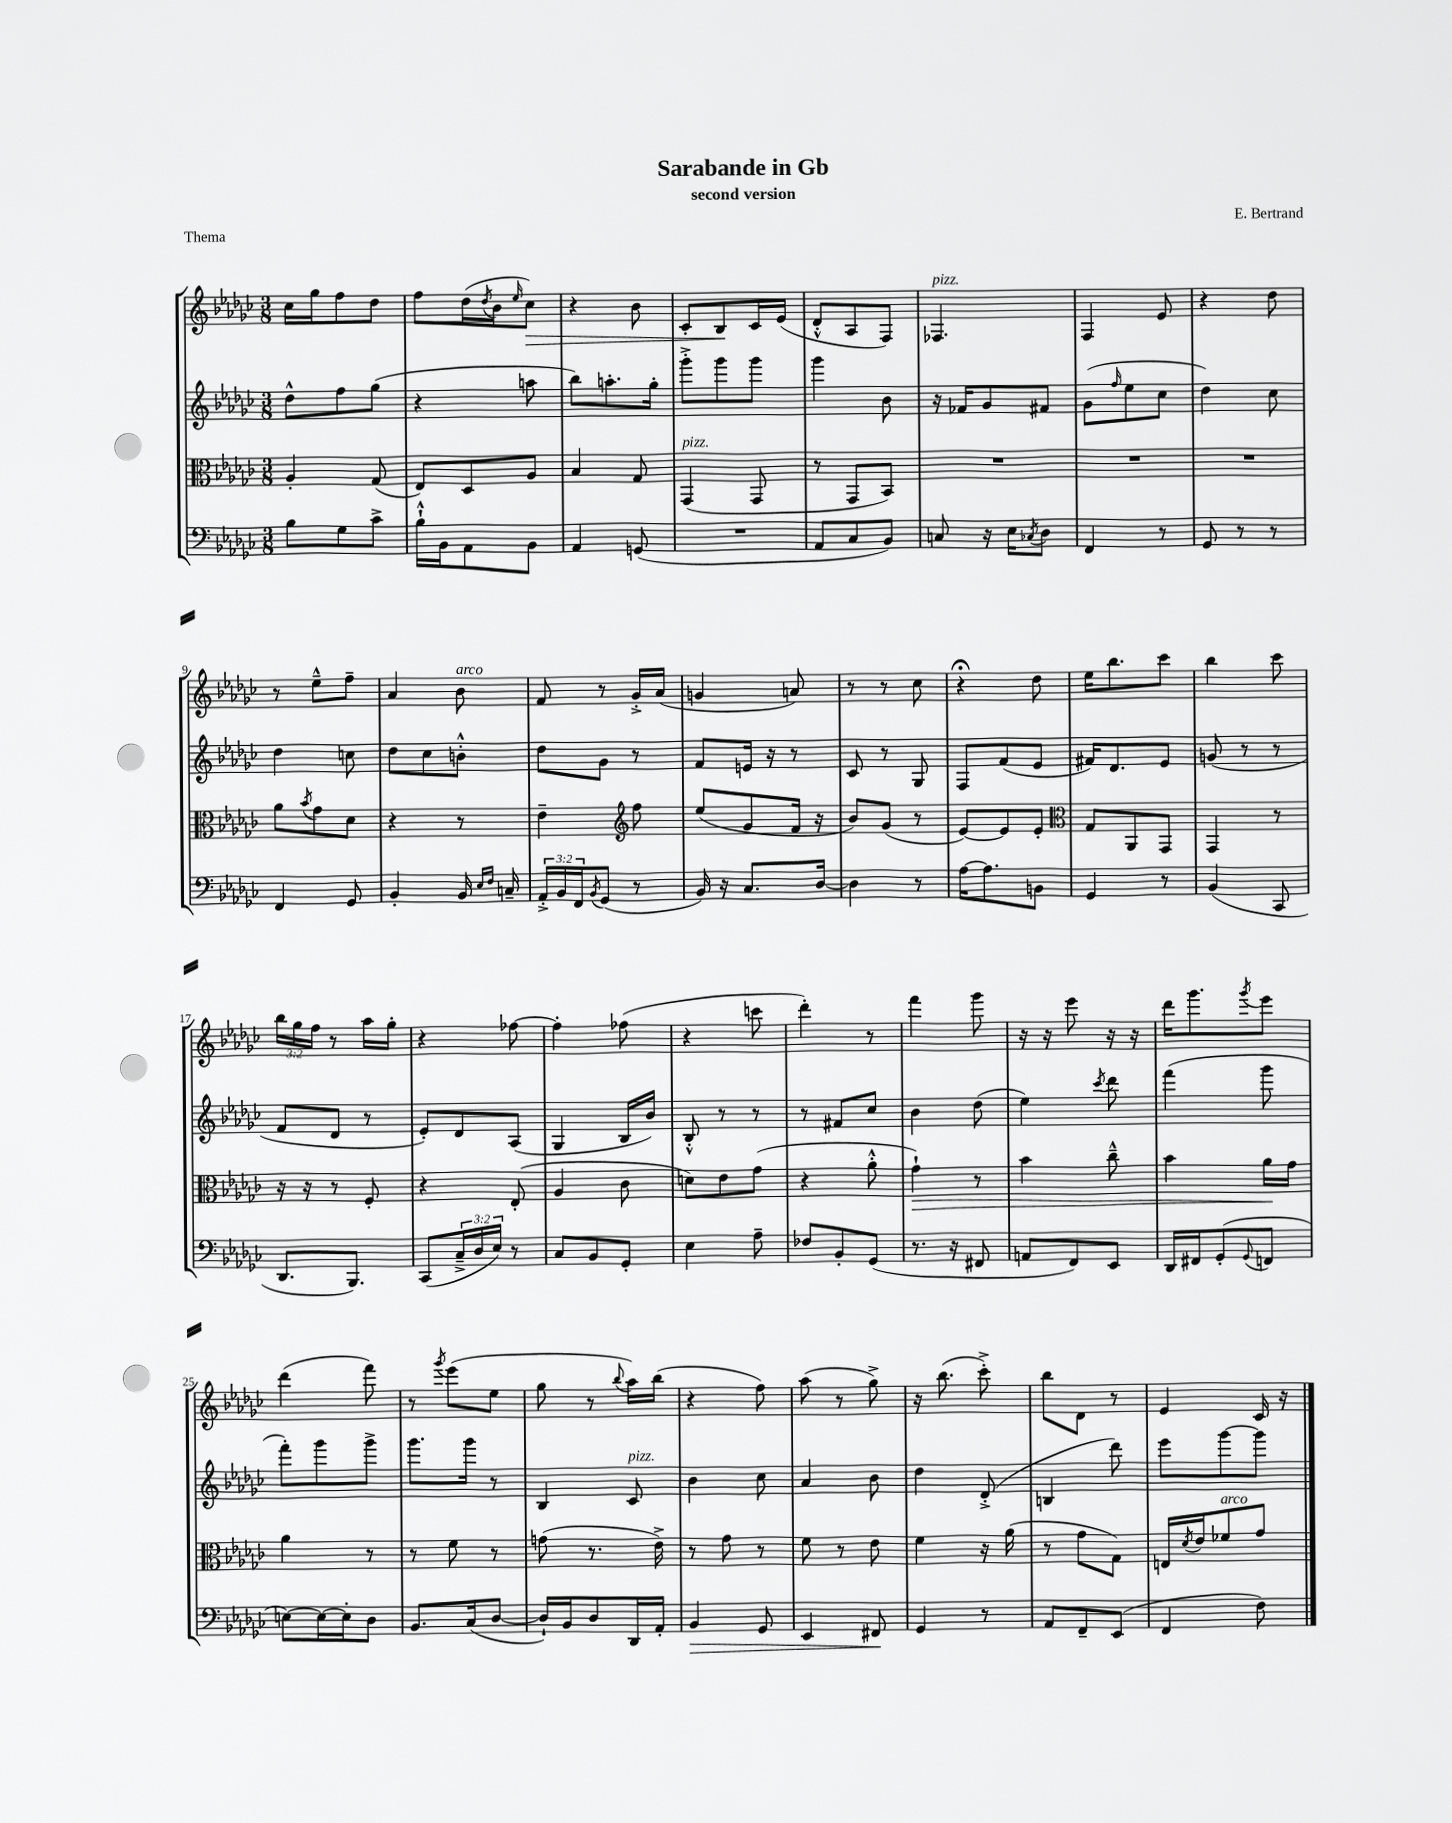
\header { title = "Sarabande in Gb" composer = "E. Bertrand" subtitle = "second version" piece = "Thema" }
<<
\new StaffGroup <<
\new Staff = "s0" {
    \clef treble \key ges \major \numericTimeSignature \time 3/8 \override Staff.TupletNumber.text = #tuplet-number::calc-fraction-text
    ces''16 ges''16 f''8 des''8 |
    f''8 des''16( \acciaccatura { des''8 } bes'16 \grace { ees''16 } ces''8\>) |
    r4 bes'8 |
    ces'8-. bes8\! ces'16 ees'16( |
    des'8-.-^ aes8 f8) |
    fes4.^\markup { \italic "pizz." } |
    f4 ees'8 |
    r4 des''8 |
    r8 ees''8---^ f''8-- |
    aes'4 bes'8^\markup { \italic "arco" } |
    f'8 r8 ges'16-.-> aes'16( |
    g'4 a'8) |
    r8 r8 ces''8 |
    r4\fermata des''8 |
    ees''16 bes''8. ces'''8 |
    bes''4 ces'''8 |
    \tuplet 3/2 { bes''16 ges''16 f''16 } r8 aes''16 ges''16-. |
    r4 fes''8~ |
    fes''4-. fes''8( |
    r4 c'''8 |
    des'''4-.) r8 |
    f'''4 ges'''8 |
    r16 r16 ees'''8 r16 r16 |
    des'''16 ges'''8. \acciaccatura { ges'''8 } ees'''8 |
    des'''4( f'''8) |
    r8 \acciaccatura { ges'''8 } ees'''8( ees''8 |
    ges''8 r8 \appoggiatura { bes''8 } aes''16) bes''16( |
    r4 f''8) |
    aes''8( r8 ges''8->) |
    r16 bes''8.( ces'''8-.->) |
    bes''8 des'8 r8 |
    ees'4 ces'16 r16 \bar "|." |
}
\new Staff = "s1" {
    \clef treble \key ges \major \numericTimeSignature \time 3/8
    des''8-^ f''8 ges''8( |
    r4 a''8 |
    bes''8) a''8.-. ges''16-. |
    ges'''8-.-> ges'''8 ges'''8 |
    ges'''4 bes'8 |
    r16 fes'16 ges'8 fis'8 |
    ges'8( \grace { f''16 } ees''8 ces''8 |
    des''4) ces''8 |
    des''4 c''8 |
    des''8 ces''8 b'8-.-^ |
    des''8 ges'8 r8 |
    f'8 e'16 r16 r8 |
    ces'8 r8 ges8 |
    f8 f'8( ees'8 |
    fis'16) des'8. ees'8 |
    g'8( r8 r8 |
    f'8 des'8 r8 |
    ees'8-.) des'8 aes8( |
    ges4 bes16 bes'16) |
    bes8-.-^ r8 r8 |
    r8 fis'8 ces''8 |
    bes'4 des''8( |
    ees''4) \acciaccatura { ces'''8 } des'''8 |
    f'''4( ges'''8 |
    f'''8-.) ges'''8 ges'''8-> |
    ges'''8. ges'''16 r8 |
    bes4 ces'8^\markup { \italic "pizz." } |
    bes'4 ces''8 |
    aes'4 bes'8 |
    des''4 des'8-.->( |
    b4 des'''8) |
    ees'''8 ges'''8~ ges'''8 \bar "|." |
}
\new Staff = "s2" {
    \clef alto \key ges \major \numericTimeSignature \time 3/8
    aes4-. ges8( |
    ees8) des8 aes8 |
    bes4 ges8 |
    ges,4^\markup { \italic "pizz." }( ges,8 |
    r8 ges,8 bes,8) |
    R4. |
    R4. |
    R4. |
    aes'8 \acciaccatura { bes'8 } ges'8 des'8 |
    r4 r8 |
    ees'4-- \clef treble f''8 |
    ees''8( ges'8 f'16 r16 |
    bes'8) ges'8( r8 |
    ees'8~) ees'8 ees'8-. |
    \clef alto ges8 aes,8 ges,8 |
    ges,4 r8 |
    r16 r16 r8 f8-. |
    r4 ees8-.( |
    aes4 ces'8 |
    d'8) ees'8 ges'8( |
    r4 aes'8-.-^ |
    ges'4-!\>) r8 |
    bes'4 ces''8---^ |
    bes'4 aes'16\! ges'16 |
    aes'4 r8 |
    r8 f'8 r8 |
    g'8( r8. ees'16->) |
    r8 ges'8 r8 |
    f'8 r8 ees'8 |
    f'4 r16 aes'16( |
    r8 ges'8 ges8) |
    e16 \acciaccatura { des'8 } ees'16 fes'8^\markup { \italic "arco" } ges'8 \bar "|." |
}
\new Staff = "s3" {
    \clef bass \key ges \major \numericTimeSignature \time 3/8 \override Staff.TupletNumber.text = #tuplet-number::calc-fraction-text
    bes8 ges8 ces'8-> |
    bes16-!-^ bes,16 aes,8 bes,8 |
    aes,4 g,8( |
    R4. |
    aes,8 ces8 bes,8) |
    c8 r16 ees16 \acciaccatura { ces8 } des8 |
    f,4 r8 |
    ges,8 r8 r8 |
    f,4 ges,8 |
    bes,4-. bes,16 \grace { ees16 f16 } c16-- |
    \tuplet 3/2 { aes,16-.-> bes,16 f,16 } \acciaccatura { bes,8 } ges,8( r8 |
    bes,16) r16 ces8. des16~ |
    des4 r8 |
    aes16~ aes8. b,8 |
    ges,4 r8 |
    bes,4( ces,8 |
    des,8. bes,,8.) |
    ces,8( \tuplet 3/2 { ces16---> des16 ees16) } r8 |
    ces8 bes,8 ges,8-. |
    ees4 aes8-- |
    fes8 bes,8-. ges,8( |
    r8. r16 fis,8 |
    a,8 f,8) ees,8 |
    des,16 fis,16 ges,8-.( \appoggiatura { ges,8 } f,8 |
    e8~) e16~ e16-. des8 |
    bes,8. ces16( des8~ |
    des16-!) bes,16 des8 des,16 aes,16-. |
    bes,4\> ges,8 |
    ees,4 fis,8\! |
    ges,4 r8 |
    aes,8 f,8-- ees,8( |
    f,4 f8) \bar "|." |
}
>>
>>
